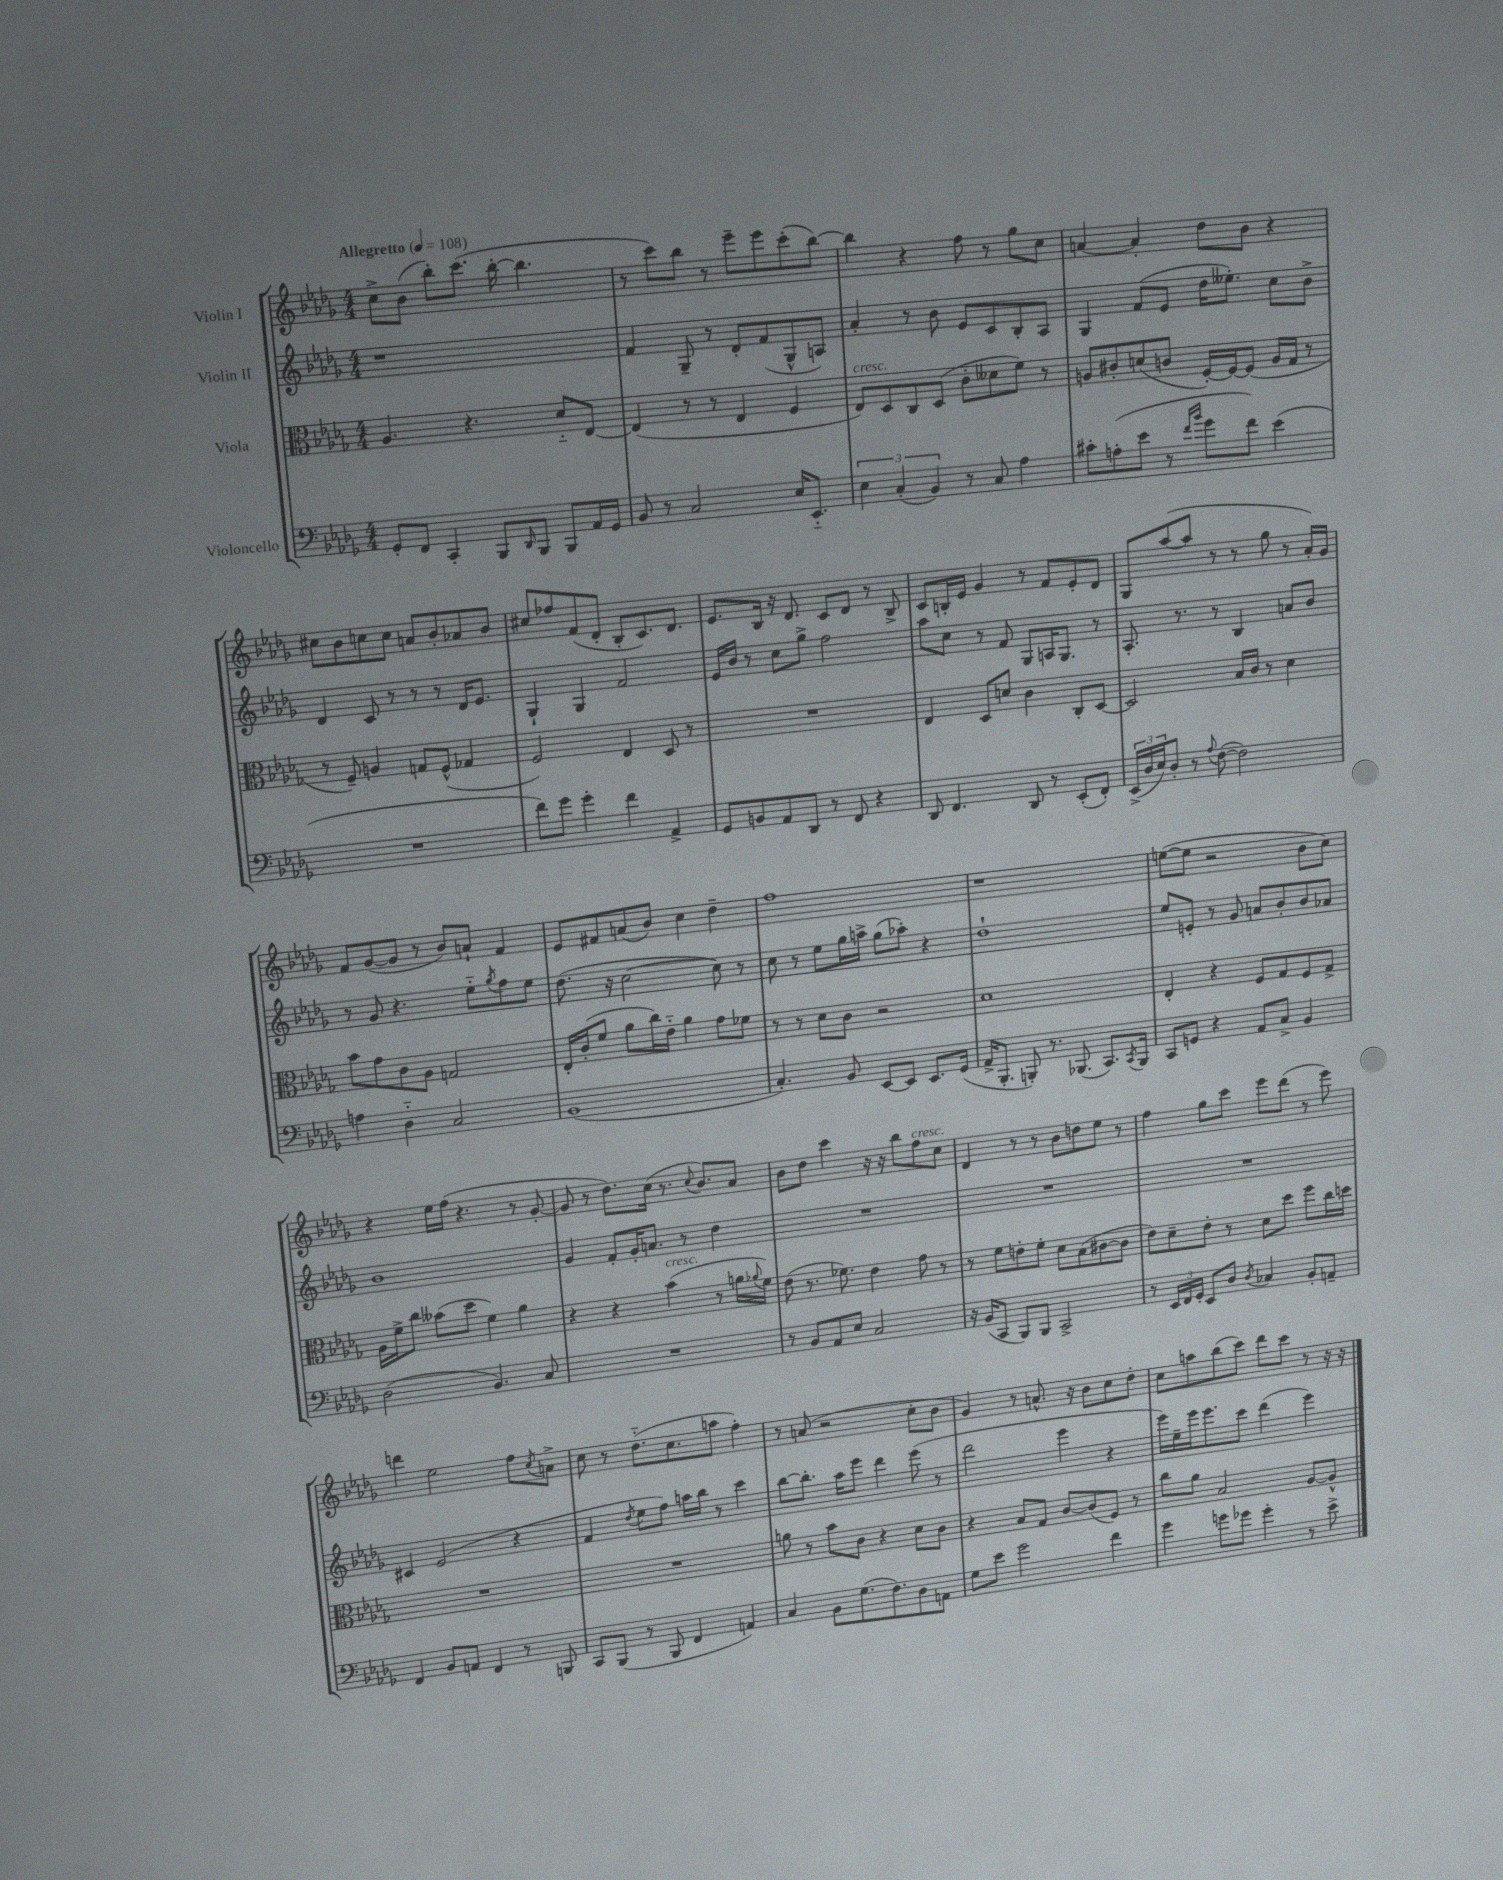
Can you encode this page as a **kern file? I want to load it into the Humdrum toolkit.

**kern	**kern	**kern	**kern
*staff4	*staff3	*staff2	*staff1
*clefF4	*clefC3	*clefG2	*clefG2
*k[b-e-a-d-g-]	*k[b-e-a-d-g-]	*k[b-e-a-d-g-]	*k[b-e-a-d-g-]
*M4/4	*M4/4	*M4/4	*M4/4
*MM108	*MM108	*MM108	*MM108
8GG-'	4.A-	1r	8cc^
8FF	.	.	(8b-
4CC'	.	.	8bb-')
.	4.r	.	(8.ccc
8BBB-	.	.	.
.	.	.	[16bb-'
16qqDD-	.	.	.
8BBB-	.	.	4.bb-]
8BBB-	8d-'~	.	.
16AA-	[8E-	.	.
16GG-	.	.	.
=	=	=	=
8BB-	(4E-]	4f	8r
8r	.	.	8ccc)
2C	8r	8G-~	8bb-
.	8r	8r	8r
.	4E-	8d-'	8eee-~
.	.	(8f	8eee-
16E-	4F	8G-^^	(8ccc'
8.EE-'~	.	.	.
.	.	8A)	[8bb-)
=	=	=	=
6E-	8E-)	4a-'	4bb-]
.	8D-	.	.
(6C'	.	.	.
.	8C	8r	4r
6BB-)	.	.	.
.	(8D-	8b-	.
8r	8c'	8e-	8ff
8C	8d--	8c	8r
4A-	8f)	8B-'	8gg-
.	8r	8A-	8cc
=	=	=	=
8c#'	8A	4G-	[4a
(8A'	8c#'	.	.
8e-	(8d	(8f	4a']
8r	8c	8e-	.
16qqf	.	.	.
16qqb-	.	.	.
8g-	[16F')	16dd-	8dd-
.	16F_	8.ee--')	.
8f)	(8F]	.	8b-
(4e-	16A	8cc	4r
.	16G-	.	.
.	8r	8b-^	.
=	=	=	=
1r	8r	4d-	8cc#
.	8F~)	.	8b-
.	4A	8c	8cc
.	.	8r	8cc
.	8G	8r	8a
.	(8F^^	8r	8b-'
.	4G-	16d-	8a-
.	.	8.e-	.
.	.	.	8b-
=	=	=	=
8f)	2F)	4G-`	8cc#
8g-	.	.	8ff-
4g-'	.	4G-	(8f
.	.	.	8d-'
4f	4E-	2f	8B-'
.	.	.	8.c)
4AA-^	8D-	.	.
.	.	.	8.d-
.	8r	.	.
=	=	=	=
8GG-	1r	16e-	8.e-
.	.	16b-	.
8BB	.	8r	.
.	.	.	16B-
8AA-	.	8cc	16r
.	.	.	8.d-
8DD-	.	8gg-^	.
8r	.	2ff	8c
8FF	.	.	8d-
4r	.	.	8r
.	.	.	8B-^
=	=	=	=
8DD-	4E-	8aa-	8c
4.FF	.	8cc	16B'
.	.	.	16e-
.	8D-	8r	4g-
.	8d	8f	.
8DD-	4c	8G-	8r
8r	.	16A	8f
.	.	8.G-	.
(8EE-'	8C'	.	8e-'
8FF')	[8D-	8r	8d-
=	=	=	=
(24EE-^	2D-]	8.A-'	8G-
24D-	.	.	.
24E-)	.	.	.
8D-'	.	.	([8aa-
.	.	8.r	.
8r	.	.	8aa-]
8qqA-	.	.	.
([8F	.	8r	8r
2F])	16B-	4B-	8r
.	16c	.	.
.	8r	.	8gg-
.	4d-	8a	8r
.	.	8b-	16a-')
.	.	.	16g-
=	=	=	=
4A	8b-	8r	8f
.	8g-	8g-	([8g-
4D-'~	8c	4.r	8g-]
.	8A-	.	8r
2C	2G	.	8b-)
.	.	8ee-'~	8a`
.	.	8qgg-	.
.	.	8ff	4f
.	.	8ee-	.
=	=	=	=
(1BB-	16E-'	(8.dd-	8e-
.	(16c'	.	.
.	8f	.	8f#
.	.	16r	.
.	8a-	[2cc	(8a
.	16cc)	.	8b-)
.	16e-'~	.	.
.	4a-	.	4cc
.	8g-	8cc])	4dd-~
.	8f-	8r	.
=	=	=	=
4.C')	8r	8cc	1ff
.	8r	8r	.
.	8d-	8ee-	.
8BB-	8c	16gg-	.
.	.	16aa^	.
[8EE-	2r	(8gg-	.
8EE-]	.	8aa-')	.
8.EE-	.	4r	.
(16GG-	.	.	.
=	=	=	=
16AA-^	1d-	1dd-`	1r
8.BBB-'	.	.	.
8BBB')	.	.	.
8.r	.	.	.
(8.BBB-	.	.	.
8.CC)	.	.	.
8qCC	.	.	.
16BBB-	.	.	.
=	=	=	=
8CC	4E-'	8ee-	([8ee
8GG	.	8e'	8ee]
4r	4r	8r	2r
.	.	8g-	.
8AA-	8F	8a	.
8C^	8G-	8b-'	.
4BB-	8F	8b-	8b-
.	8G-^	8a-	8cc)
=	=	=	=
(2D-	16A-	1b-	4r
.	16f^	.	.
.	8cc	.	.
.	(8b--	.	16ee-
.	.	.	(16ff
.	8dd-	.	4.r
4.BB-)	4f)	.	.
.	4a-	.	8r
8C	.	.	[8g-'
=	=	=	=
1r	4r	4g-	8g-]
.	.	.	8r
.	4r	8f'	8.dd-)
.	.	16g-'	.
.	.	8.a	(16cc
.	(4b-	.	8.r
.	.	8r	.
.	.	.	8qqcc
.	.	.	8.b-)
.	8r	4dd-	.
.	16a	.	8a-
.	8qqa-	.	.
.	16f)	.	.
=	=	=	=
8r	(8e-	1r	8b-
8BB-	8.r	.	8dd-
8AA-	.	.	4ccc
.	8.f-)	.	.
8E-	.	.	.
2C	4e-	.	16r
.	.	.	16r
.	.	.	8bb-
.	8g-	.	8ff
.	8r	.	8cc
=	=	=	=
16r	8r	1r	4d-
(16BB-	.	.	.
8CC	8f	.	.
8BBB-)	8e'	.	8r
8BBB-	8f'	.	8r
2CC^	8d-	.	8b-
.	(8B-	.	8dd
.	[8c#	.	8ee-
.	8c#]	.	8r
=	=	=	=
8r	8e-)	1r	4ff
24EE-	8d-~	.	.
24FF	.	.	.
24GG-'	.	.	.
8EE-	8e-'	.	8gg-
8D-	8r	.	8ccc
8qD-	.	.	.
4C-	8d-	.	8eee-
.	8dd-	.	(8ddd-
8BB-'	8ff	.	8r
8AA~	16cc	.	8eee-)
.	16dd	.	.
=	=	=	=
4FF	1r	4c#	4ddd
8BB-	.	(2e-	2ee-
8AA	.	.	.
4FF	.	.	.
8r	.	4r	8ff
.	.	.	8qcc
8BBB	.	.	8a^
=	=	=	=
8CC	1r	4f	8cc
(8BBB-	.	.	8r
.	.	8qdd-	.
8r	.	8ee-	(8.dd-'~
8BBB-	.	8ff)	.
.	.	.	8.cc
4FF	.	16aa	.
.	.	16bb-	.
.	.	8r	8aa
4AA)	.	4ccc	4ff')
=	=	=	=
4C	8a	[8bb-	8r
.	8r	8.bb-']	(8a
8BB-	8b-	.	2r
.	.	16aa-	.
(8.G-	8c	8eee-	.
.	4r	4ddd-	.
8.F)	.	.	.
8D-	8d-	(8eee-	8cc'
8AA	8c	8r	8b-
=	=	=	=
8G-	4r	2ddd-	4g-)
8e-	.	.	.
2g-	8B-	.	8r
.	8G-	.	8.a^^
.	[8c	4eee-	.
.	.	.	16r
.	(8c]	.	8b-
4f	8F)	4r	8cc
.	8r	.	8dd-'
=	=	=	=
4g-	8cc	16eee-)	8cc
.	.	16ee-~	.
.	8a-	16eee-	8aa
.	.	8.eee-	.
8g	2B-	.	(8bb-
8g-	.	8ccc	8ccc)
4g-'	.	(4ddd-	8ddd-
.	.	.	8ccc
8r	[8A-	4eee-)	8r
8e-^	8A-^^]	.	16r
.	.	.	16r
==	==	==	==
*-	*-	*-	*-
